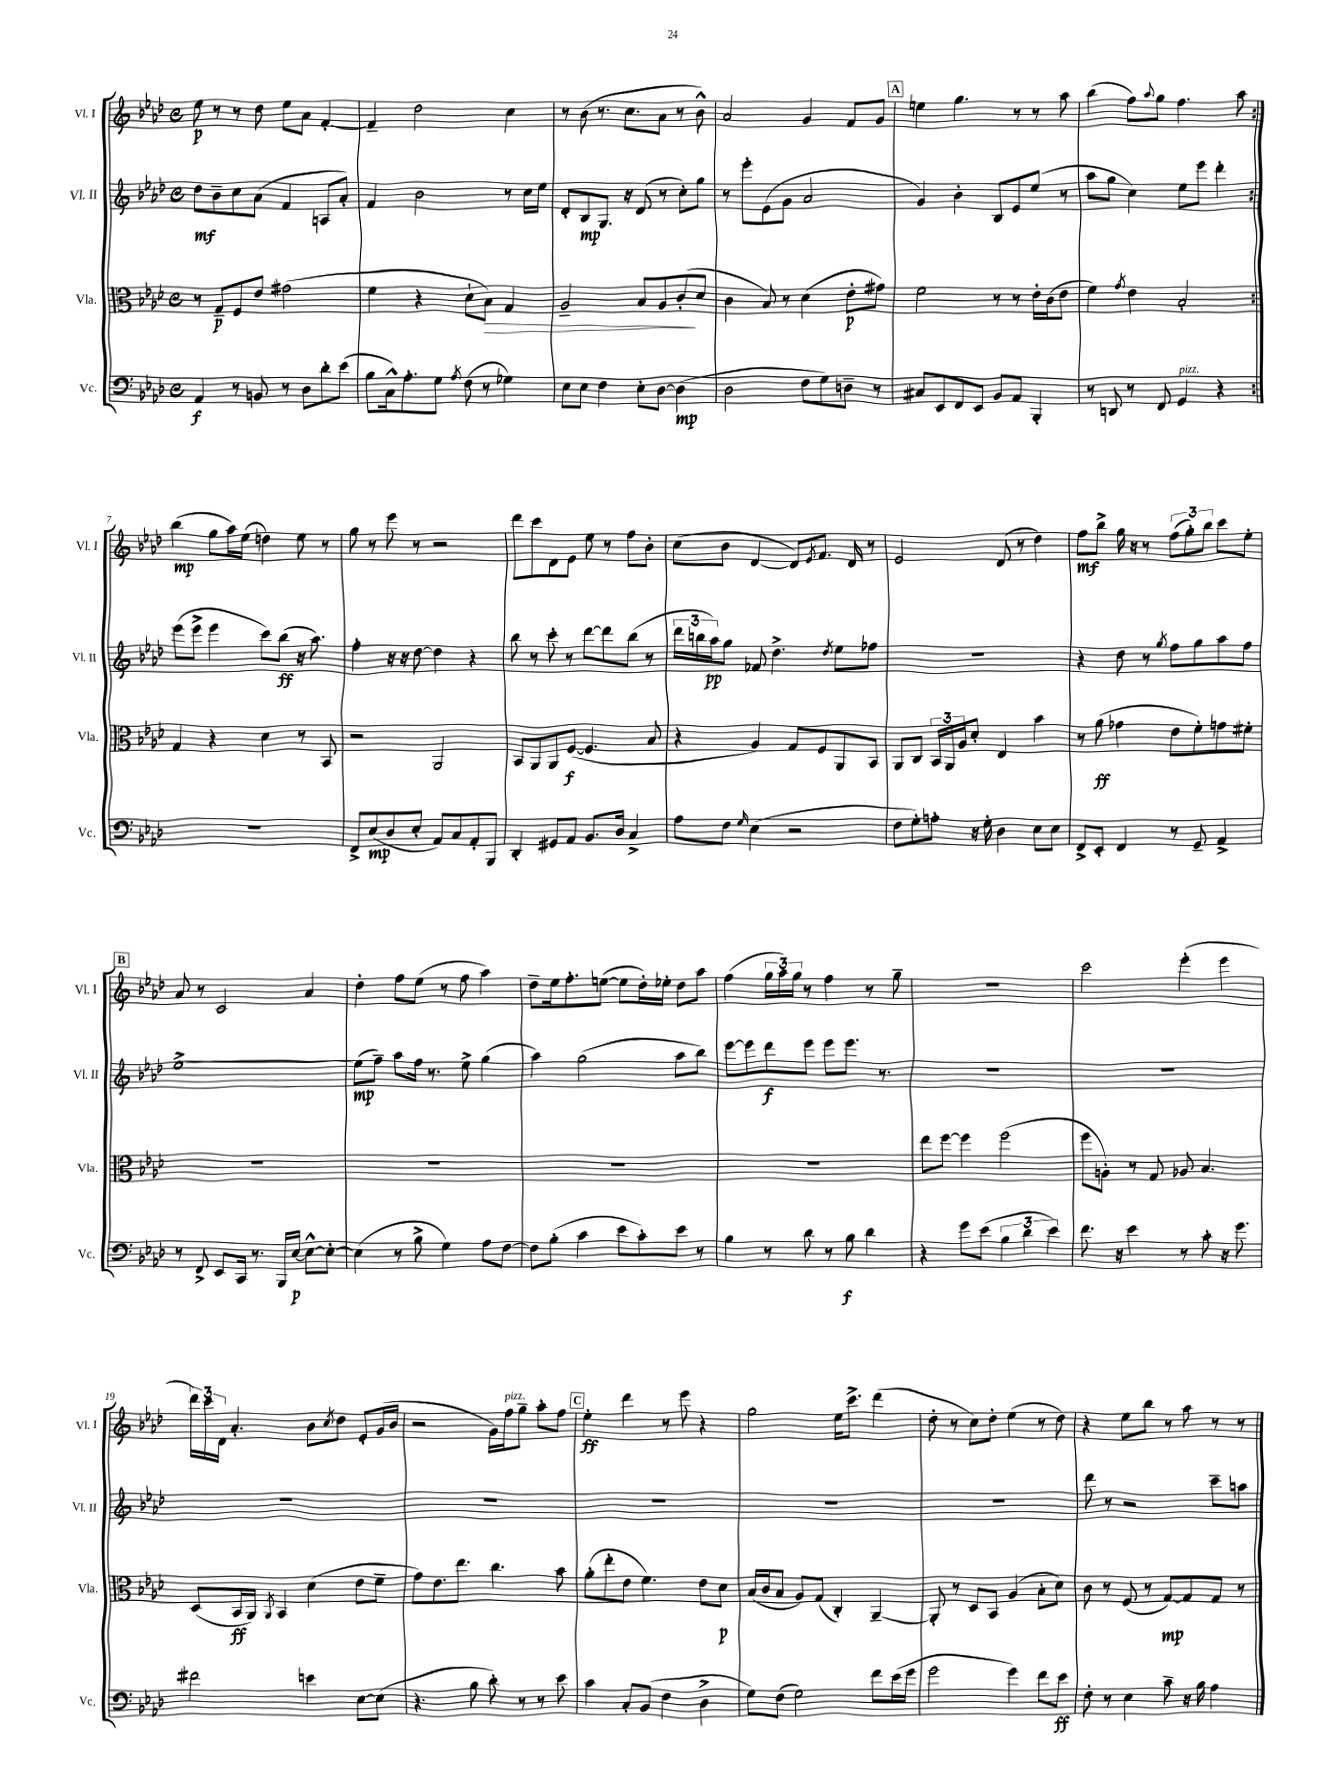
<<
\new StaffGroup <<
\new Staff = "s0" \with { instrumentName = "Vl. I" shortInstrumentName = "Vl. I" } {
    \clef treble \key aes \major \defaultTimeSignature \time 4/4
    \repeat volta 2 { ees''8\p r8 r8 des''8 ees''8 aes'8 f'4~-. |
    f'4-- des''2 c''4 |
    r8 bes'8( r8. c''8. aes'8 r8 bes'8-^) |
    aes'2 g'4 f'8 g'8 |
    \mark \markup { \box "A" } e''4 g''4. r8 r8 aes''8 |
    bes''4( f''8) \appoggiatura { aes''8 } g''8 f''4. aes''8 | }
    bes''4\mp( g''8 aes''16) ees''16( d''4) ees''8 r8 |
    g''8 r8 ees'''8 r8 r2 |
    des'''8 c'''8 des'8 ees'8 ees''8 r8 f''8 bes'8-. |
    c''8( bes'8 des'4~ des'8) \acciaccatura { ees'8 } f'8. des'16 r8 |
    ees'2 des'8( r8 des''4) |
    f''8\mf bes''8-> g''16 r16 r8 \tuplet 3/2 { f''8( g''8-.) bes''8 } c'''8 ees''8-. |
    \mark \markup { \box "B" } aes'8 r8 c'2 aes'4 |
    des''4-. f''8 ees''8( r8 f''8 aes''4) |
    des''8-- ees''16 f''8.-. e''8~( e''8 des''16-.) ees''16-. des''8 aes''8 |
    f''4( \tuplet 3/2 { g''16 aes''16) g''16 } r8 f''4 r8 g''8-- |
    R1 |
    c'''2 ees'''4-.( ees'''4 |
    \tuplet 3/2 { des'''16) c'''16 des'16 } aes'4.-. bes'8 \acciaccatura { c''8 } des''8 ees'8-. g'16( bes'16 |
    r2 g'16) f''16^\markup { \italic "pizz." } g''8-- aes''8-. f''8 |
    \mark \markup { \box "C" } ees''4-.\ff des'''4 r8 ees'''8 r4 |
    g''2 ees''16 c'''8.-> des'''4( |
    des''8-. r8 c''8) des''8-. ees''4( r8 des''8) |
    r4 ees''8 bes''8 r8 aes''8 r8 r8 \bar "|." |
}
\new Staff = "s1" \with { instrumentName = "Vl. II" shortInstrumentName = "Vl. II" } {
    \clef treble \key aes \major \defaultTimeSignature \time 4/4
    \repeat volta 2 { des''8\mf bes'8-- c''8 aes'8( f'4 a8 aes'8-.) |
    f'4 bes'2 r8 c''16 ees''16 |
    des'8-. bes8\mp g8. r16 des'8( r8 c''8-.) g''8 |
    r8 ees'''8-. ees'8( g'8 aes'2 |
    \mark \markup { \box "A" } g'4) bes'4-. bes8 ees'8 ees''8( r8 |
    aes''8 g''8 c''4) ees''8 ees'''8 des'''4-. | }
    ees'''8( ees'''8-> ees'''4 c'''8) bes''8\ff( r16 aes''8.) |
    f''4-. r16 r16 des''8~ des''4 r4 |
    bes''8 r8 c'''8-. r8 des'''8~ des'''8 bes''8( r8 |
    \tuplet 3/2 { des'''16 b''16 aes''16\pp) } g''8 fes'8 des''4.-> \acciaccatura { des''8 } ees''8 fes''8 |
    R1 |
    r4 des''8 r8 \acciaccatura { g''8 } f''8 g''8 aes''8 f''8 |
    \mark \markup { \box "B" } ees''1~-> |
    ees''8\mp( f''8--) aes''8 f''16 r8. ees''8-> g''4( |
    aes''4) g''2( aes''8 bes''8) |
    ees'''8~ ees'''8 des'''8\f ees'''8 ees'''8 ees'''8. r8. |
    R1 |
    R1 |
    R1 |
    R1 |
    \mark \markup { \box "C" } R1 |
    R1 |
    R1 |
    des'''8 r8 r2 c'''8-- a''8 \bar "|." |
}
\new Staff = "s2" \with { instrumentName = "Vla." shortInstrumentName = "Vla." } {
    \clef alto \key aes \major \defaultTimeSignature \time 4/4
    \repeat volta 2 { r8 g8--\p f8 ees'8 gis'2( |
    f'4 r4 des'8-! bes8\>) g4 |
    aes2-- bes8 aes8 c'8-.\!( des'8 |
    c'4 bes8) r8 des'4( ees'8-.\p gis'8) |
    \mark \markup { \box "A" } f'2 r8 r8 ees'16-. c'16( ees'8 |
    f'4) \acciaccatura { g'8 } ees'4 bes2-. | }
    g4 r4 des'4 r8 bes,8 |
    r2 aes,2 |
    bes,8 aes,8 aes,8 f8~\f( f4. bes8 |
    r4 aes4) g8 f8 aes,8 bes,8 |
    aes,8 c8 \tuplet 3/2 { bes,16 aes,16 aes16 } des'8-. ees4 bes'4 |
    r8 aes'8\ff( ges'4 ees'8 f'8-.) g'8 fis'8-. |
    \mark \markup { \box "B" } R1 |
    R1 |
    R1 |
    R1 |
    ees''8 f''8~ f''4 f''2( |
    f''8 a8-.) r8 g8 aes8 bes4. |
    des8( bes,16\ff aes,16) \acciaccatura { aes,8 } bes,4 des'4( ees'8 f'8-- |
    g'8) ees'8. ees''8. c''4. bes'8 |
    \mark \markup { \box "C" } aes'8-.( ees''8-. ees'8 f'4.) ees'8 des'8\p |
    bes16( c'16 bes8 aes8) g8( c4-.) aes,4~-- |
    aes,8-. r8 des8 bes,8 aes4( bes8-. des'8) |
    c'8 r8 f8( r8 g8~\mp) g8 g8 r8 \bar "|." |
}
\new Staff = "s3" \with { instrumentName = "Vc." shortInstrumentName = "Vc." } {
    \clef bass \key aes \major \defaultTimeSignature \time 4/4
    \repeat volta 2 { aes,4\f r8 b,8 r8 des8 des'8-. ees'8( |
    bes8 c16-^) aes8.-. g8 \acciaccatura { aes8 } f8( r8 ges4) |
    ees8 ees8 f4 ees8-. des8~ des4\mp( |
    des2 f8 g8) d8-- r8 |
    \mark \markup { \box "A" } cis8 ees,8 f,8 ees,8 bes,8 aes,8 bes,,4-. |
    r8 d,8 r8 f,8 g,4^\markup { \italic "pizz." } r4 | }
    R1 |
    f,8-> ees8\mp( des8 ees8-. aes,8) c8 aes,8-. bes,,8 |
    des,4-. gis,8 aes,8 bes,8. des16 c4-> |
    aes8 f8 \grace { g16 } ees4( r2 |
    f8 g8-.) a8-. r16 g16-. des4 ees8 ees8 |
    f,8-> ees,8-. f,4 r8 g,8-- aes,4-> |
    \mark \markup { \box "B" } r8 f,8-> ees,8 c,16 r8. bes,,16 ees16~\p ees8~-^ ees8~-. |
    ees4( r8 bes8-> g4) aes8 f8~ |
    f8 bes8-.( c'4 ees'8 c'8-.) ees'8 r8 |
    bes4 r8 des'8 r8 bes8\f des'4 |
    r4 g'8 ees'8( \tuplet 3/2 { bes4 des'4 ees'4) } |
    f'8. r16 ees'4 r8 c'8-. r16 g'8. |
    fis'2 e'4 ees8~ ees8( |
    r4. bes8 des'8-.) r8 r8 ees'8 |
    \mark \markup { \box "C" } c'4 c8-. bes,8( f4 des4-> |
    g8) f8( g2) f'8 ees'16( g'16 |
    g'2 g'4) f'8 ees'8\ff |
    f8-. r8 ees4 c'8-- r16 bes16 aes4 \bar "|." |
}
>>
>>
